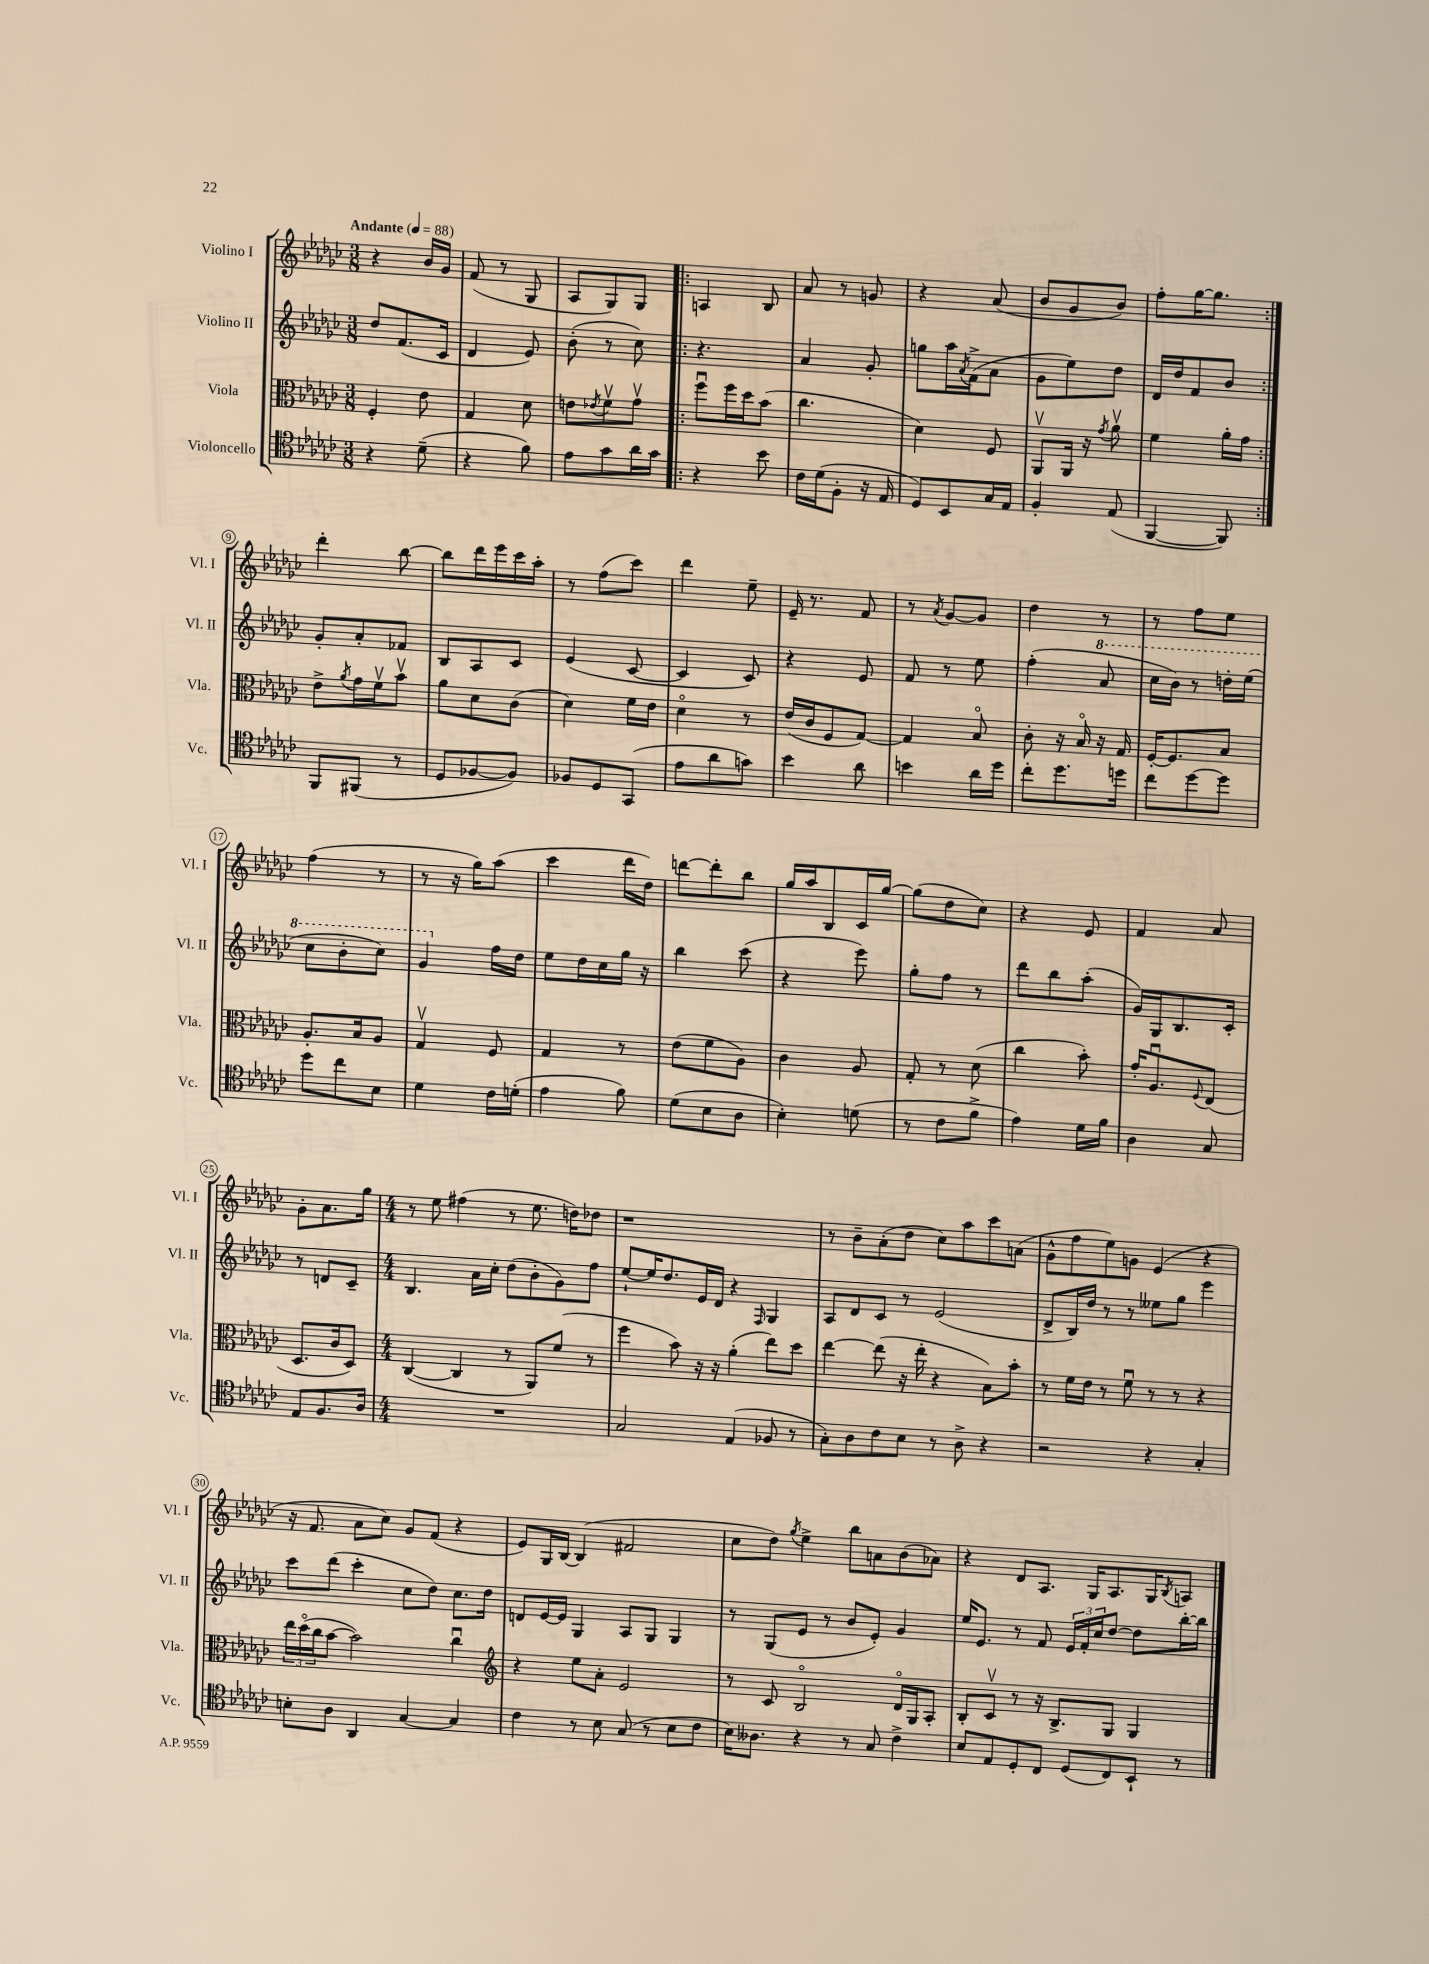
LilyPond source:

<<
\new StaffGroup <<
\new Staff = "s0" \with { instrumentName = "Violino I" shortInstrumentName = "Vl. I" } {
    \clef treble \key ges \major \numericTimeSignature \time 3/8 \tempo "Andante" 4 = 88
    r4 bes'16 ges'16 |
    f'8( r8 ges8 |
    aes8 ges8) ges8 |
    \repeat volta 2 { a4 bes8 |
    aes'8 r8 g'8 |
    r4 aes'8( |
    bes'8 ges'8 bes'8) |
    f''8-. ges''16~ ges''8. | }
    des'''4-. bes''8~ |
    bes''8 des'''16 ees'''16 ces'''16 aes''16-. |
    r8 f''8( ces'''8) |
    des'''4 ees''8-- |
    ees'16-- r8. f'8 |
    r8 \acciaccatura { aes'8 } ges'8~ ges'8 |
    des''4 r8 |
    r8 f''8 ees''8 |
    f''4( r8 |
    r8 r16 ges''16) aes''8( |
    ces'''4 des'''16 des''16) |
    d'''8~ d'''8-. bes''8 |
    ges''16 aes''16 bes8 ces'16 ges''16~ |
    ges''8( des''8 ces''8) |
    r4 ees'8 |
    f'4 aes'8 |
    ges'8-. aes'8. ges''16 |
    \numericTimeSignature \time 4/4 r8 ees''8 fis''4( r8 ees''8. d''16) des''8 |
    r1 |
    r8 bes'8-- aes'8-.( des''8 ces''8) aes''8 ces'''8 a'8( |
    ges'8-^ f''8 ees''8) g'8 ees'4( r4 |
    r16 f'8. aes'8 ces''8) ges'8 f'8( r4 |
    ees'8) ges16 bes16~ bes4( fis'2 |
    ces''8 des''8) \acciaccatura { ges''8 } ees''4-> bes''8 a'8 bes'8( aes'8) |
    r4 des'8 aes8. ges16 aes8. ges16 \acciaccatura { bes8 } a8 \bar "|." |
}
\new Staff = "s1" \with { instrumentName = "Violino II" shortInstrumentName = "Vl. II" } {
    \clef treble \key ges \major \numericTimeSignature \time 3/8
    des''8 f'8.( ces'16 |
    des'4 ees'8) |
    bes'8-.( r8 ces''8) |
    \repeat volta 2 { r4. |
    aes'4 ges'8-. |
    g''8 aes''16 \acciaccatura { aes'8 } f'16->( aes'8 |
    ges'8 ees''8) des''8 |
    des'16 des''16 f'8 bes'8 | }
    ges'8-. aes'8-. fes'8 |
    bes8 aes8 ces'8 |
    ees'4( ces'8~ |
    ces'4 ces'8) |
    r4 ees'8 |
    f'8 r8 ees''8 |
    f''4-.( \ottava #1 aes''8 |
    ces'''16 bes''16) r8 d'''16-. ees'''16( |
    ces'''8 bes''8-. ces'''8) |
    ges''4 \ottava #0 f''16 des''16 |
    ees''8 des''16 ces''16 ges''16 r16 |
    bes''4 ces'''8( |
    r4 ees'''8) |
    ges''8-. f''8 r8 |
    des'''8 bes''8 aes''8-.( |
    ges'16) ges16 bes8. ces'16-. |
    r8 d'8 ces'8-- |
    \numericTimeSignature \time 4/4 bes4. aes'16 ces''16-. des''8( bes'8-. ges'8) f''8 |
    ees''8~-! ees''16 des''8. ees'16 des'16 r4 \grace { f16 } ges4 |
    aes8 des'8 ces'8 r8 ees'2( |
    des'8-> bes16) des''16 r8 r8 eeses''8 ges''8 ees'''4 |
    ces'''8 des'''8( ces'''4-. ces''8 des''8) ces''8. des''16 |
    d'8 ees'16~ ees'16 ges4 aes8 ges8 ges4 |
    r8 ges8( ees'8 r8 bes'8 ees'8-.) ges'4 |
    ees''16 ees'8. r8 f'8 \tuplet 3/2 { ees'16 f'16-. ces''16 } des''8~ des''8 bes''16~-. bes''16 \bar "|." |
}
\new Staff = "s2" \with { instrumentName = "Viola" shortInstrumentName = "Vla." } {
    \clef alto \key ges \major \numericTimeSignature \time 3/8
    f4-. ees'8 |
    ges4 des'8 |
    e'8 \acciaccatura { ees'8 } f'8\upbow ges'8\upbow |
    \repeat volta 2 { f''8\downbow f''16 des''16 bes'8( |
    ces''4. |
    des'4) f8 |
    aes,8\upbow aes,16 r16 \acciaccatura { ges'8 } aes'8\upbow |
    f'4 aes'16-. ges'16 | }
    ees'8-> \acciaccatura { aes'8 } ges'16 f'16\upbow bes'8\upbow |
    aes'8 des'8 ces'8( |
    des'4) f'16 ees'16 |
    des'4\flageolet r8 |
    ees'16( ces'16 f8 ges8~) |
    ges4 bes8\flageolet |
    ces'8-. r16 bes16\flageolet r16 ges16 |
    f16~-. f8. bes8 |
    aes8.-. bes16 aes8 |
    ges4\upbow f8 |
    ges4 r8 |
    ees'8( f'8 aes8) |
    ces'4 aes8 |
    ges8-. r8 des'8( |
    ces''4 bes'8-.) |
    ges'16-. aes8.\downbow \appoggiatura { f8 } ees8( |
    des8. ces'16 des8) |
    \numericTimeSignature \time 4/4 ces4~( ces4 r8 aes,8) f'8( r8 |
    f''4 bes'8) r16 r16 aes'4-.( ees''8) des''8 |
    ees''4~ ees''8( r16 ees''16-. r4 bes8) bes'8-. |
    r8 f'16 ees'16 r8 f'8\downbow r8 r8 r4 |
    \tuplet 3/2 { ees''16 des''16\flageolet( ces''16 } bes'8~ bes'2) ces''4\downbow |
    \clef treble r4 ees''8 aes'8-. ees'2 |
    r8 ces'8 bes2\flageolet des'16\flageolet ges16 aes8-. |
    bes8-. ces'8\upbow r8 r16 bes8.-> ges8 ges4 \bar "|." |
}
\new Staff = "s3" \with { instrumentName = "Violoncello" shortInstrumentName = "Vc." } {
    \clef tenor \key ges \major \numericTimeSignature \time 3/8
    r4 des'8--( |
    r4 f'8) |
    ees'8 ges'8 aes'16 ges'16 |
    \repeat volta 2 { r4 bes'8 |
    ces'16 des'16( f8-. r16 ees16 |
    des8) bes,8 ges16 ees16 |
    f4-. ees8( |
    f,4~ f,8) | }
    f,8 fis,8( r8 |
    des8 fes8~ fes8) |
    fes8 des8 ges,8( |
    ees'8 aes'8 g'8) |
    bes'4 aes'8 |
    b'4 aes'16 des''16 |
    ces''8-. des''8. d''16 |
    ces''8 des''8~ des''8 |
    des''8 ces''8 bes8 |
    des'4 ces'16 d'16-.( |
    ees'4 f'8) |
    des'8( bes8 aes8 |
    bes4-.) d'8( |
    r8 ces'8 f'8-> |
    ees'4) des'16 f'16 |
    aes4 ges8 |
    ees8 f8. aes16 |
    \numericTimeSignature \time 4/4 R1 |
    ges2 ees4( fes8 r8 |
    ges8-.) aes8 ces'8 bes8 r8 aes8-> r4 |
    r2 r4 ges4-. |
    b8-. aes8 aes,4 ges4~ ges4 |
    ces'4 r8 bes8 ges8( r8 bes8 ces'8 |
    bes16) aeses8. r4 r8 ges8 ces'4-> |
    bes8 ees8 des8-. ces8 des8( ces8) bes,8-! r8 \bar "|." |
}
>>
>>
\layout { \context { \Score \override BarNumber.stencil = #(make-stencil-circler 0.1 0.3 ly:text-interface::print) } }
